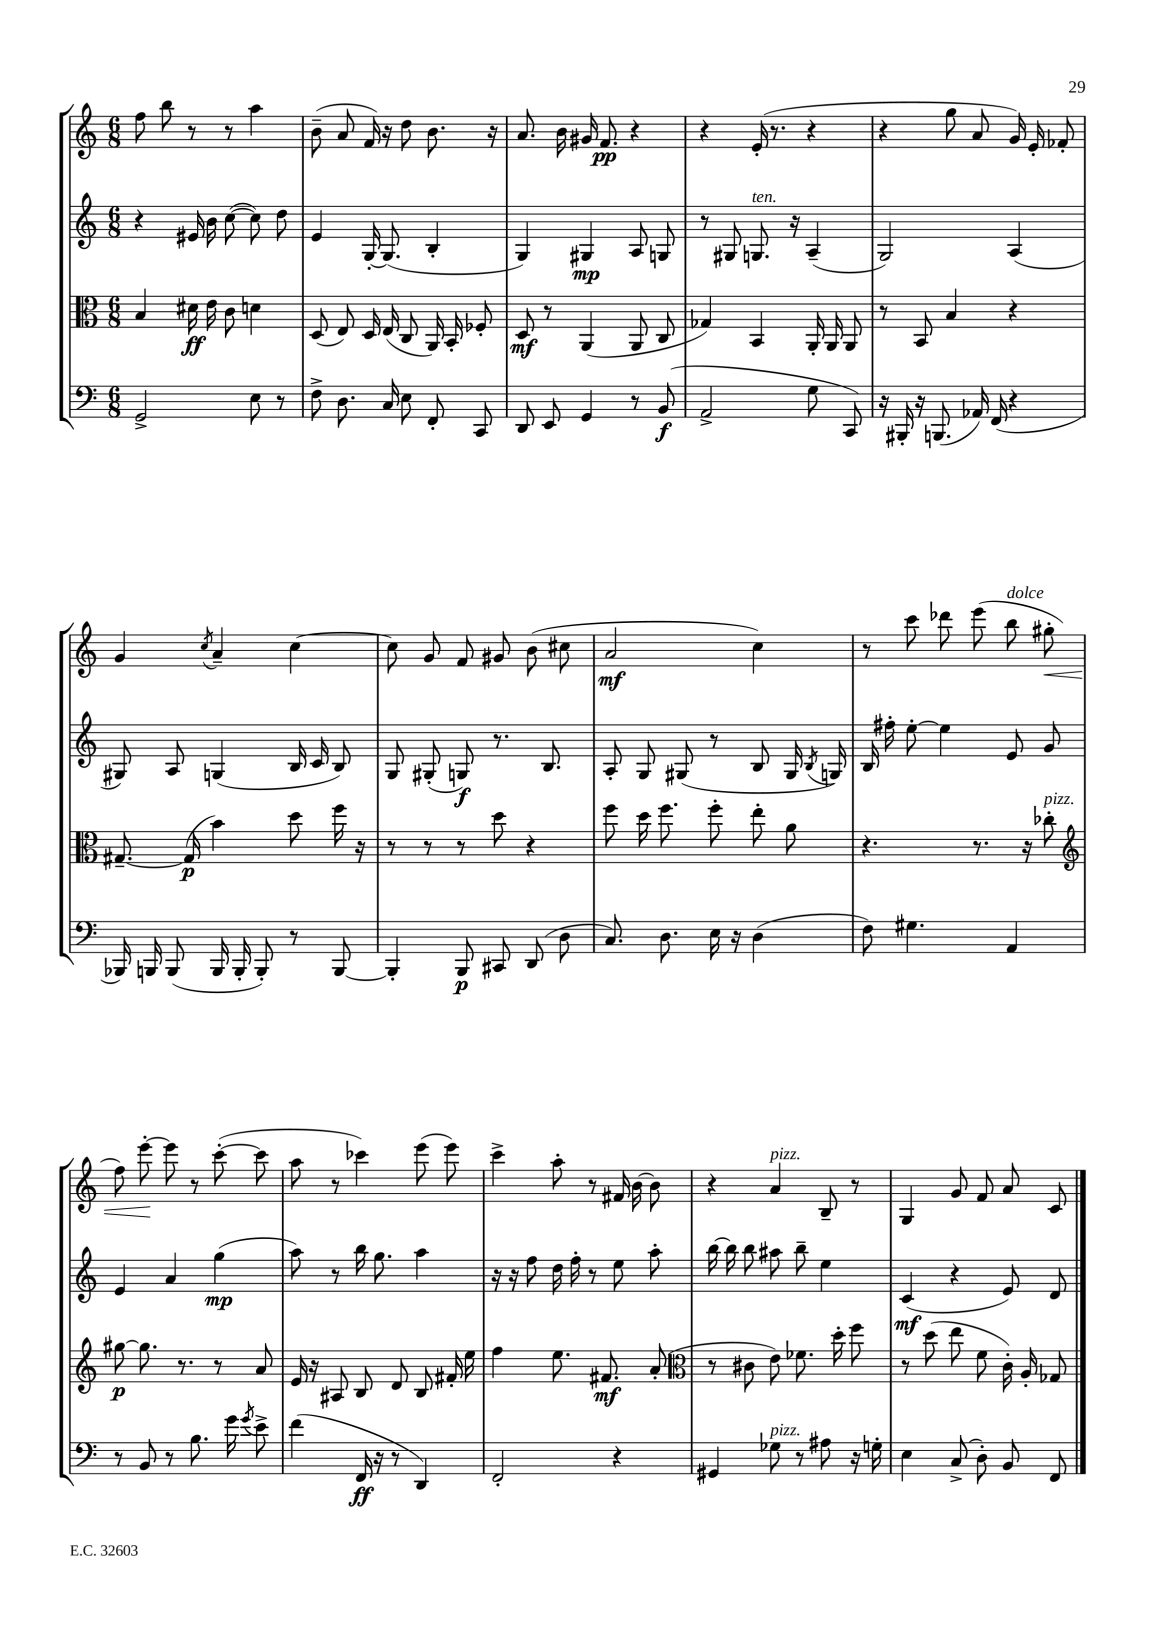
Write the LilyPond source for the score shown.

<<
\new StaffGroup <<
\new Staff = "s0" {
    \clef treble \key c \major \numericTimeSignature \time 6/8
    \autoBeamOff f''8 b''8 r8 r8 a''4 |
    b'8--( a'8 f'16) r16 d''8 b'8. r16 |
    a'8. b'16 gis'16 f'8.\pp r4 |
    r4 e'16-.( r8. r4 |
    r4 g''8 a'8 g'16) e'16-. fes'8-. |
    g'4 \acciaccatura { c''8 } a'4-- c''4~ |
    c''8 g'8 f'8 gis'8 b'8( cis''8 |
    a'2\mf c''4) |
    r8 c'''8 des'''8 e'''8( b''8^\markup { \italic "dolce" } gis''8-.\< |
    f''8) e'''8~-.\! e'''8 r8 c'''8~-.( c'''8 |
    a''8 r8 ces'''4) e'''8( e'''8) |
    c'''4-> a''8-. r8 fis'16 b'16~ b'8 |
    r4 a'4^\markup { \italic "pizz." } b8-- r8 |
    g4 g'8 f'8 a'8 c'8 \bar "|." |
}
\new Staff = "s1" {
    \clef treble \key c \major \numericTimeSignature \time 6/8
    \autoBeamOff r4 eis'16 b'16 c''8~( c''8) d''8 |
    e'4 g16~-. g8.( b4-. |
    g4) gis4\mp a8 g8 |
    r8 gis8 g8.^\markup { \italic "ten." } r16 a4--( |
    g2) a4( |
    gis8) a8 g4( b16 c'16 b8) |
    g8 gis8-.( g8\f) r8. b8. |
    a8-. g8 gis8( r8 b8 gis16 \acciaccatura { b8 } g16) |
    b16 fis''16-. e''8~-. e''4 e'8 g'8 |
    e'4 a'4 g''4\mp( |
    a''8) r8 b''16 g''8. a''4 |
    r16 r16 f''8 d''16 f''16-. r8 e''8 a''8-. |
    b''16~ b''16 b''8 ais''8 b''8-- e''4 |
    c'4\mf( r4 e'8) d'8 \bar "|." |
}
\new Staff = "s2" {
    \clef alto \key c \major \numericTimeSignature \time 6/8
    \autoBeamOff b4 dis'16\ff e'16 c'8 d'4 |
    d8( e8) d16 e16( c8 a,16) b,16-. fes8-. |
    d8\mf r8 a,4( a,8 c8 |
    ges4) b,4 a,16-. a,16 a,8 |
    r8 b,8 b4 r4 |
    gis8.~-- gis16\p( b'4) d''8 f''16 r16 |
    r8 r8 r8 d''8 r4 |
    f''8 d''16 f''8. f''8-. e''8-. a'8 |
    r4. r8. r16 ces''8-.^\markup { \italic "pizz." } |
    \clef treble gis''8~\p gis''8. r8. r8 a'8 |
    e'16 r16 ais8 b8 d'8 b8 fis'16-. e''16 |
    f''4 e''8. fis'8.\mf a'8-.( |
    \clef alto r8 cis'8 e'8) fes'8. d''16-. f''8 |
    r8 d''8( e''8 f'8 c'16-.) a16-. ges8 \bar "|." |
}
\new Staff = "s3" {
    \clef bass \key c \major \numericTimeSignature \time 6/8
    \autoBeamOff g,2-> e8 r8 |
    f8-> d8. c16 e8 f,8-. c,8 |
    d,8 e,8 g,4 r8 b,8\f( |
    a,2-> g8 c,8) |
    r16 bis,,16-. r16 b,,8.( aes,16) f,16( r4 |
    bes,,16) b,,16 b,,8( b,,16 b,,16-. b,,8-.) r8 b,,8~ |
    b,,4-. b,,8\p cis,8 d,8( d8 |
    c8.) d8. e16 r16 d4( |
    f8) gis4. a,4 |
    r8 b,8 r8 b8. g'16 \acciaccatura { g'8 } e'8-> |
    f'4( f,16\ff r16 r8 d,4) |
    f,2-. r4 |
    gis,4 ges8^\markup { \italic "pizz." } r8 ais8 r16 g16-. |
    e4 c8->( d8-.) b,8 f,8 \bar "|." |
}
>>
>>
\layout { \context { \Score \remove "Bar_number_engraver" } }
